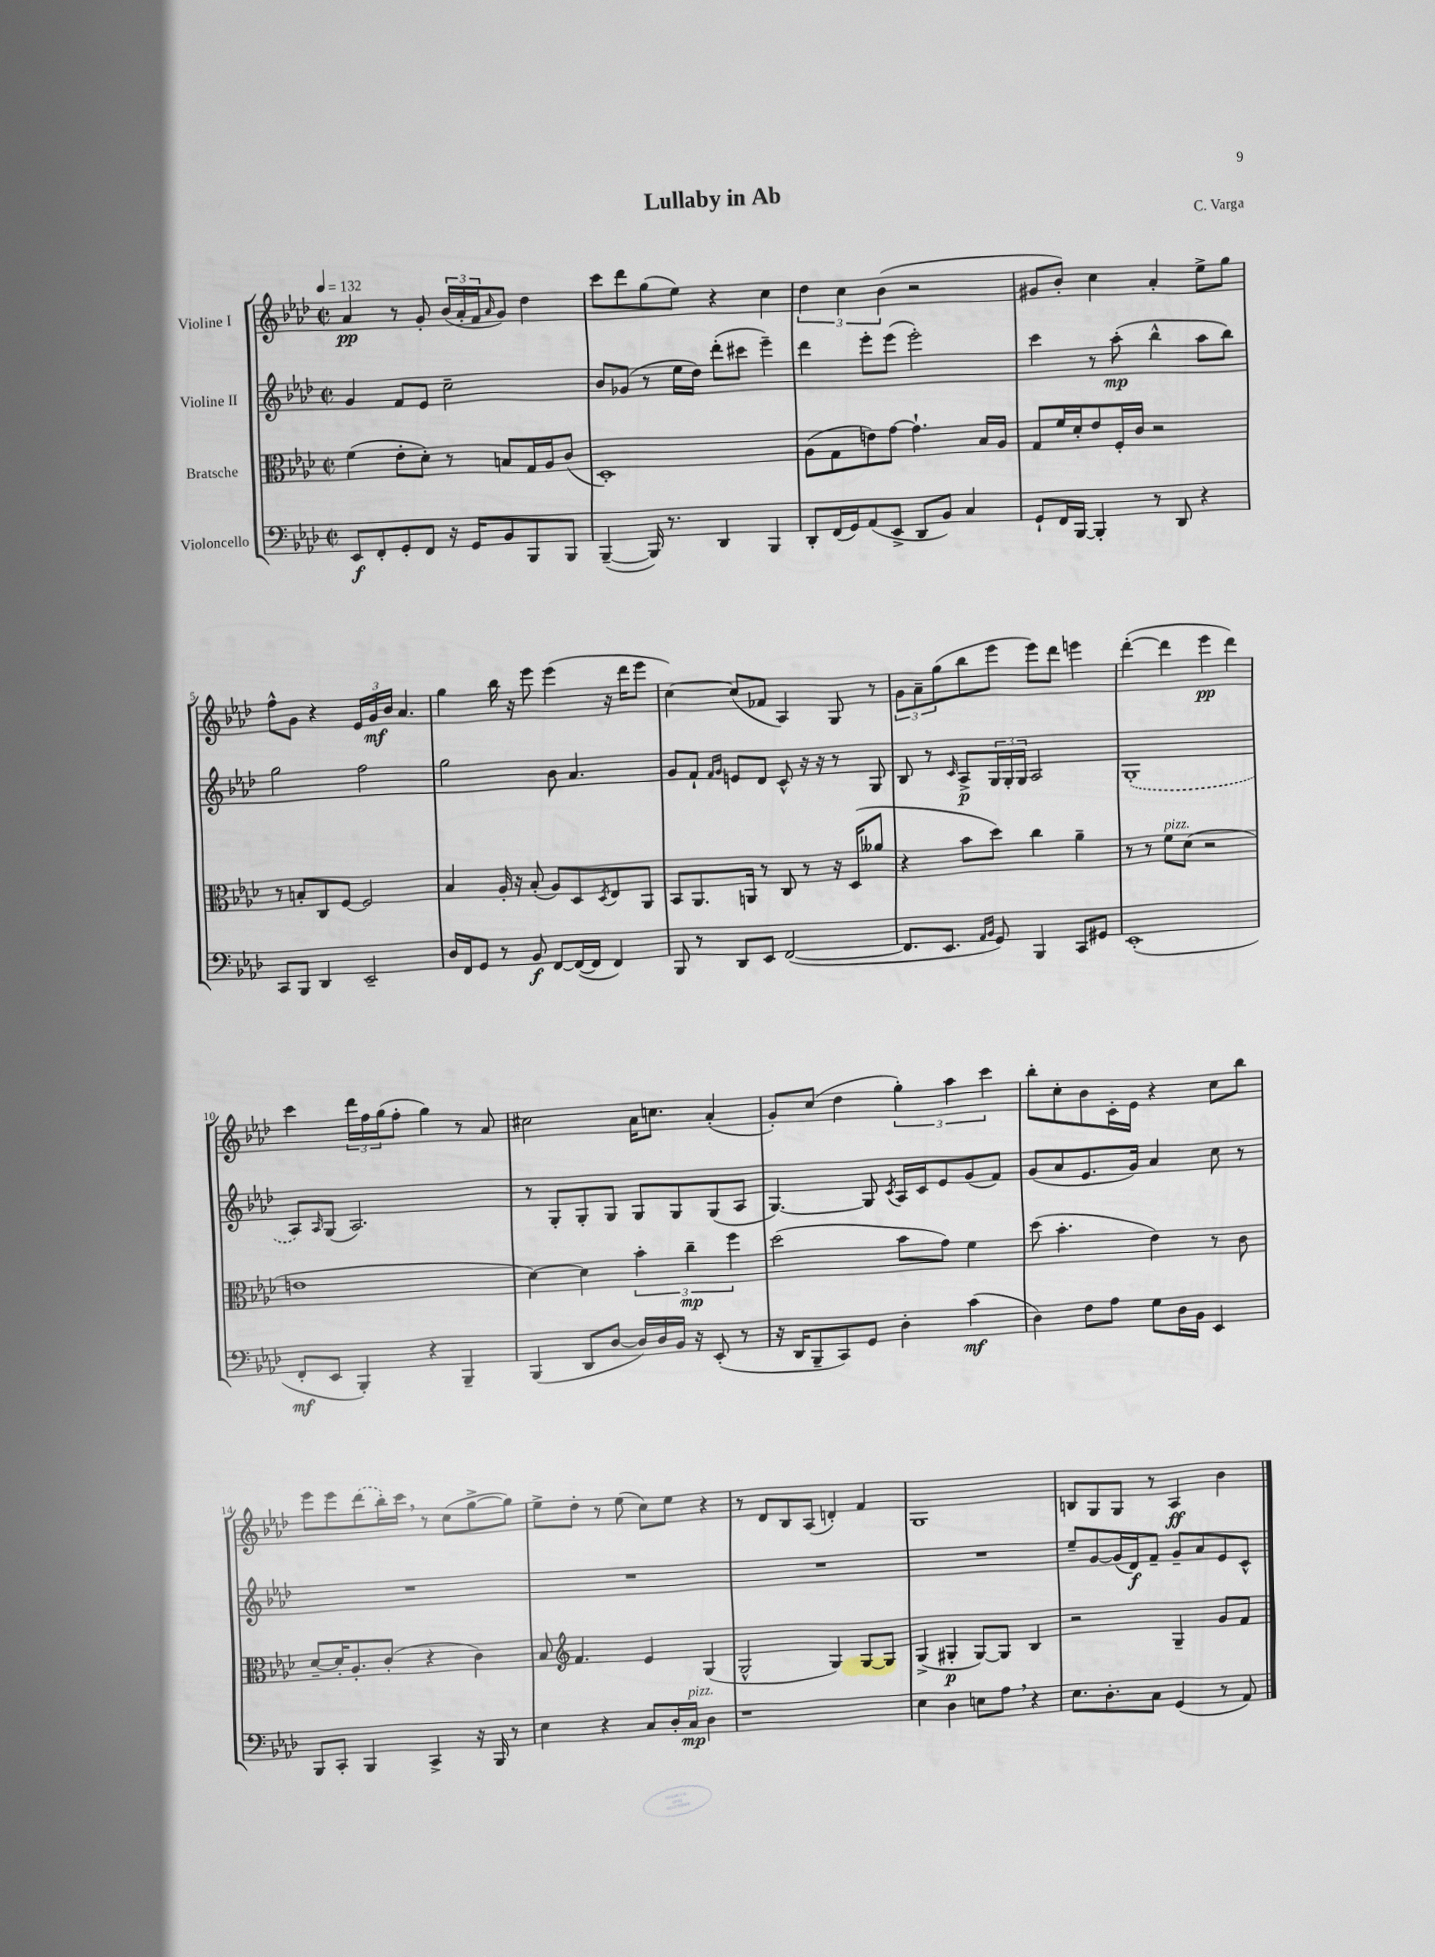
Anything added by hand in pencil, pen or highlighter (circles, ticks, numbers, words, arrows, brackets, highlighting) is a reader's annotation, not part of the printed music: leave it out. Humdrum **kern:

**kern	**kern	**kern	**kern
*staff4	*staff3	*staff2	*staff1
*clefF4	*clefC3	*clefG2	*clefG2
*k[b-e-a-d-]	*k[b-e-a-d-]	*k[b-e-a-d-]	*k[b-e-a-d-]
*M2/2	*M2/2	*M2/2	*M2/2
*met(c|)	*met(c|)	*met(c|)	*met(c|)
*MM132	*MM132	*MM132	*MM132
8EE-	(4f	4g	4a-
8FF'	.	.	.
8GG'	8e-'	8f	8r
8FF	8d-')	8e-	8g'
16r	8r	2cc~	(24b-
.	.	.	24a-'
16GG	.	.	.
.	.	.	24f
.	.	.	16qqa-
8BB-	8B	.	8g)
8BBB-	16G	.	4dd-
.	16A-	.	.
8BBB-	(8c	.	.
=	=	=	=
([4BBB-~	1D-')	8b-	8ccc
.	.	(8g-	8ddd-
16BBB-])	.	8r	(8gg
8.r	.	.	.
.	.	16ee-	8ee-)
.	.	16dd-)	.
4DD-	.	(8ddd-'	4r
.	.	8ccc#	.
4BBB-	.	4eee-~)	4cc
=	=	=	=
8DD-'	(8A-	4ddd-	6dd-
(16FF	8G	.	.
.	.	.	6cc
16GG)	.	.	.
(8AA-	8e)	8eee-'	.
.	.	.	(6b-
8EE-^	[8g	(8eee-	.
8DD-	4.g`]	2eee-')	2r
8BB-)	.	.	.
4C	.	.	.
.	16B-	.	.
.	16A-	.	.
=	=	=	=
8GG`	8G	4ccc	8g#
16FF	16f	.	8b-')
[16BBB-	16d-'	.	.
4BBB-']	8e-	8r	4cc
.	16F'	(8aa-'	.
.	16c	.	.
8r	2r	4bb-^^	4a-'
8DD-	.	.	.
4r	.	8aa-	8ee-^
.	.	8bb-)	8gg
=	=	=	=
8CC	8r	2gg	8ff^^
8BBB-	8B'	.	8g
4DD-	8C	.	4r
.	[8F	.	.
2EE-~	2F]	2ff	24e-
.	.	.	24g
.	.	.	24b-
.	.	.	4.a-
=	=	=	=
16D-	4B-	2gg	4gg
16FF	.	.	.
8GG	.	.	.
8r	16A-'	.	16bb-
.	16r	.	16r
8BB-	(8B-'	.	8eee-
[8FF	8A-)	8b-	(4eee-
(16FF_	8D-	4.a-	.
16FF]	.	.	.
.	8qD-	.	.
4FF)	8E-	.	16r
.	.	.	16ddd-
.	8AA-	.	8eee-
=	=	=	=
8BBB-	8BB-	8g	[4cc)
8r	8.AA-	8f`	.
.	.	16qqf	.
.	.	16qqg	.
8DD-	.	8e	(8cc]
.	16AA	.	.
8EE-	8r	8d-	8f-
([2FF	8C	8c^^	4A-)
.	8r	16r	.
.	.	16r	.
.	16r	8r	8G
.	(16D-	.	.
.	8a--	8G	8r
=	=	=	=
8.FF]	4r	8B-	12g
.	.	.	12a-~
.	.	8r	.
.	.	.	(12gg
8.EE-	.	.	.
.	.	16qqc	.
.	8b-	8A-^	8bb-
16qqAA-	.	.	.
16qqBB-	.	.	.
8GG)	8dd-)	24G	8eee-
.	.	24G'	.
.	.	24G	.
4BBB-	4cc	2A-	8eee-)
.	.	.	8ddd-
8CC	4a-~	.	4eee
8GG#	.	.	.
=	=	=	=
(1EE-'	8r	(1G'	([4ddd-'
.	8r	.	.
.	8f	.	4ddd-]
.	(8d-	.	.
.	2r	.	4eee-
.	.	.	4ddd-)
=	=	=	=
8FF'	1e	8A-)	4ccc
.	.	16qqA-	.
8EE-	.	(8G	.
4BBB-')	.	2.A-)	24ddd-
.	.	.	24ff
.	.	.	(24gg
.	.	.	8ff'
4r	.	.	4gg)
4BBB-~	.	.	8r
.	.	.	8a-
=	=	=	=
(4BBB-	[4d-)	8r	2cc#
.	.	8G'	.
8DD-	4d-]	8G'	.
[8D-	.	8G	.
16D-])	6b-'	8G	16a-
16D-	.	.	8.cc
16BB-	.	8G	.
.	6cc~	.	.
16r	.	.	.
(8EE-'	.	(8G	(4a-'
.	6ff	.	.
8r	.	8A-	.
=	=	=	=
16r	(2dd-	[4.G)	8g')
16DD-	.	.	.
8BBB-~	.	.	(8cc
8CC)	.	.	4dd-
8GG	.	8G]	.
.	.	8qc	.
4D-'	8b-	16A-	6gg')
.	.	16c	.
.	8g)	8e-	.
.	.	.	6aa-
(4c	4f	(8g	.
.	.	.	6ccc
.	.	8f)	.
=	=	=	=
4D-)	(8dd-	(8g	8bb-'
.	4.b-'	8a-	8cc'
8F	.	8.e-	8b-
8A-	.	.	16c'
.	.	16g)	16e-
8G	4e-)	4a-	4r
16D-	.	.	.
16BB-	.	.	.
4EE-	8r	8cc	8cc
.	8c	8r	8bb-
=	=	=	=
8BBB-	[8d-~	1r	8eee-
8CC'	16d-']	.	8eee-
.	8.A-'	.	.
4BBB-	.	.	(8ddd-
.	(8c'	.	16bb-')
.	.	.	16ccc
4CC^	4r	.	8r
.	.	.	(8cc
16r	4c)	.	[8gg^
16BBB-	.	.	.
8r	.	.	8gg])
=	=	=	=
4E-	8B-	1r	8ee-^
*	*clefG2	*	*
.	4.f	.	8dd-'
4r	.	.	8r
.	.	.	(8ee-
8C	4e-	.	8cc)
16D-'	.	.	8ee-
16C	.	.	.
4D-	(4G	.	4r
=	=	=	=
1r	2G^^	1r	8r
.	.	.	8d-
.	.	.	8B-
.	.	.	(8A-
.	4G)	.	4d')
.	[8G	.	4f
.	8G]	.	.
=	=	=	=
4E-	(4G^	1r	1G
4D-	4G#'	.	.
8E	[8G#)	.	.
8A-	8G#]	.	.
4r	4B-	.	.
=	=	=	=
8.E-	2r	8ee-~	8B
.	.	[8g	8G
8.D-'	.	.	.
.	.	(16g]	8G
.	.	16d-)	.
8C	.	8f~	8r
(4GG	4G~	8g~	4A-
.	.	8a-	.
8r	8g	8e-	4b-
8AA-)	8f	8c^^	.
==	==	==	==
*-	*-	*-	*-
